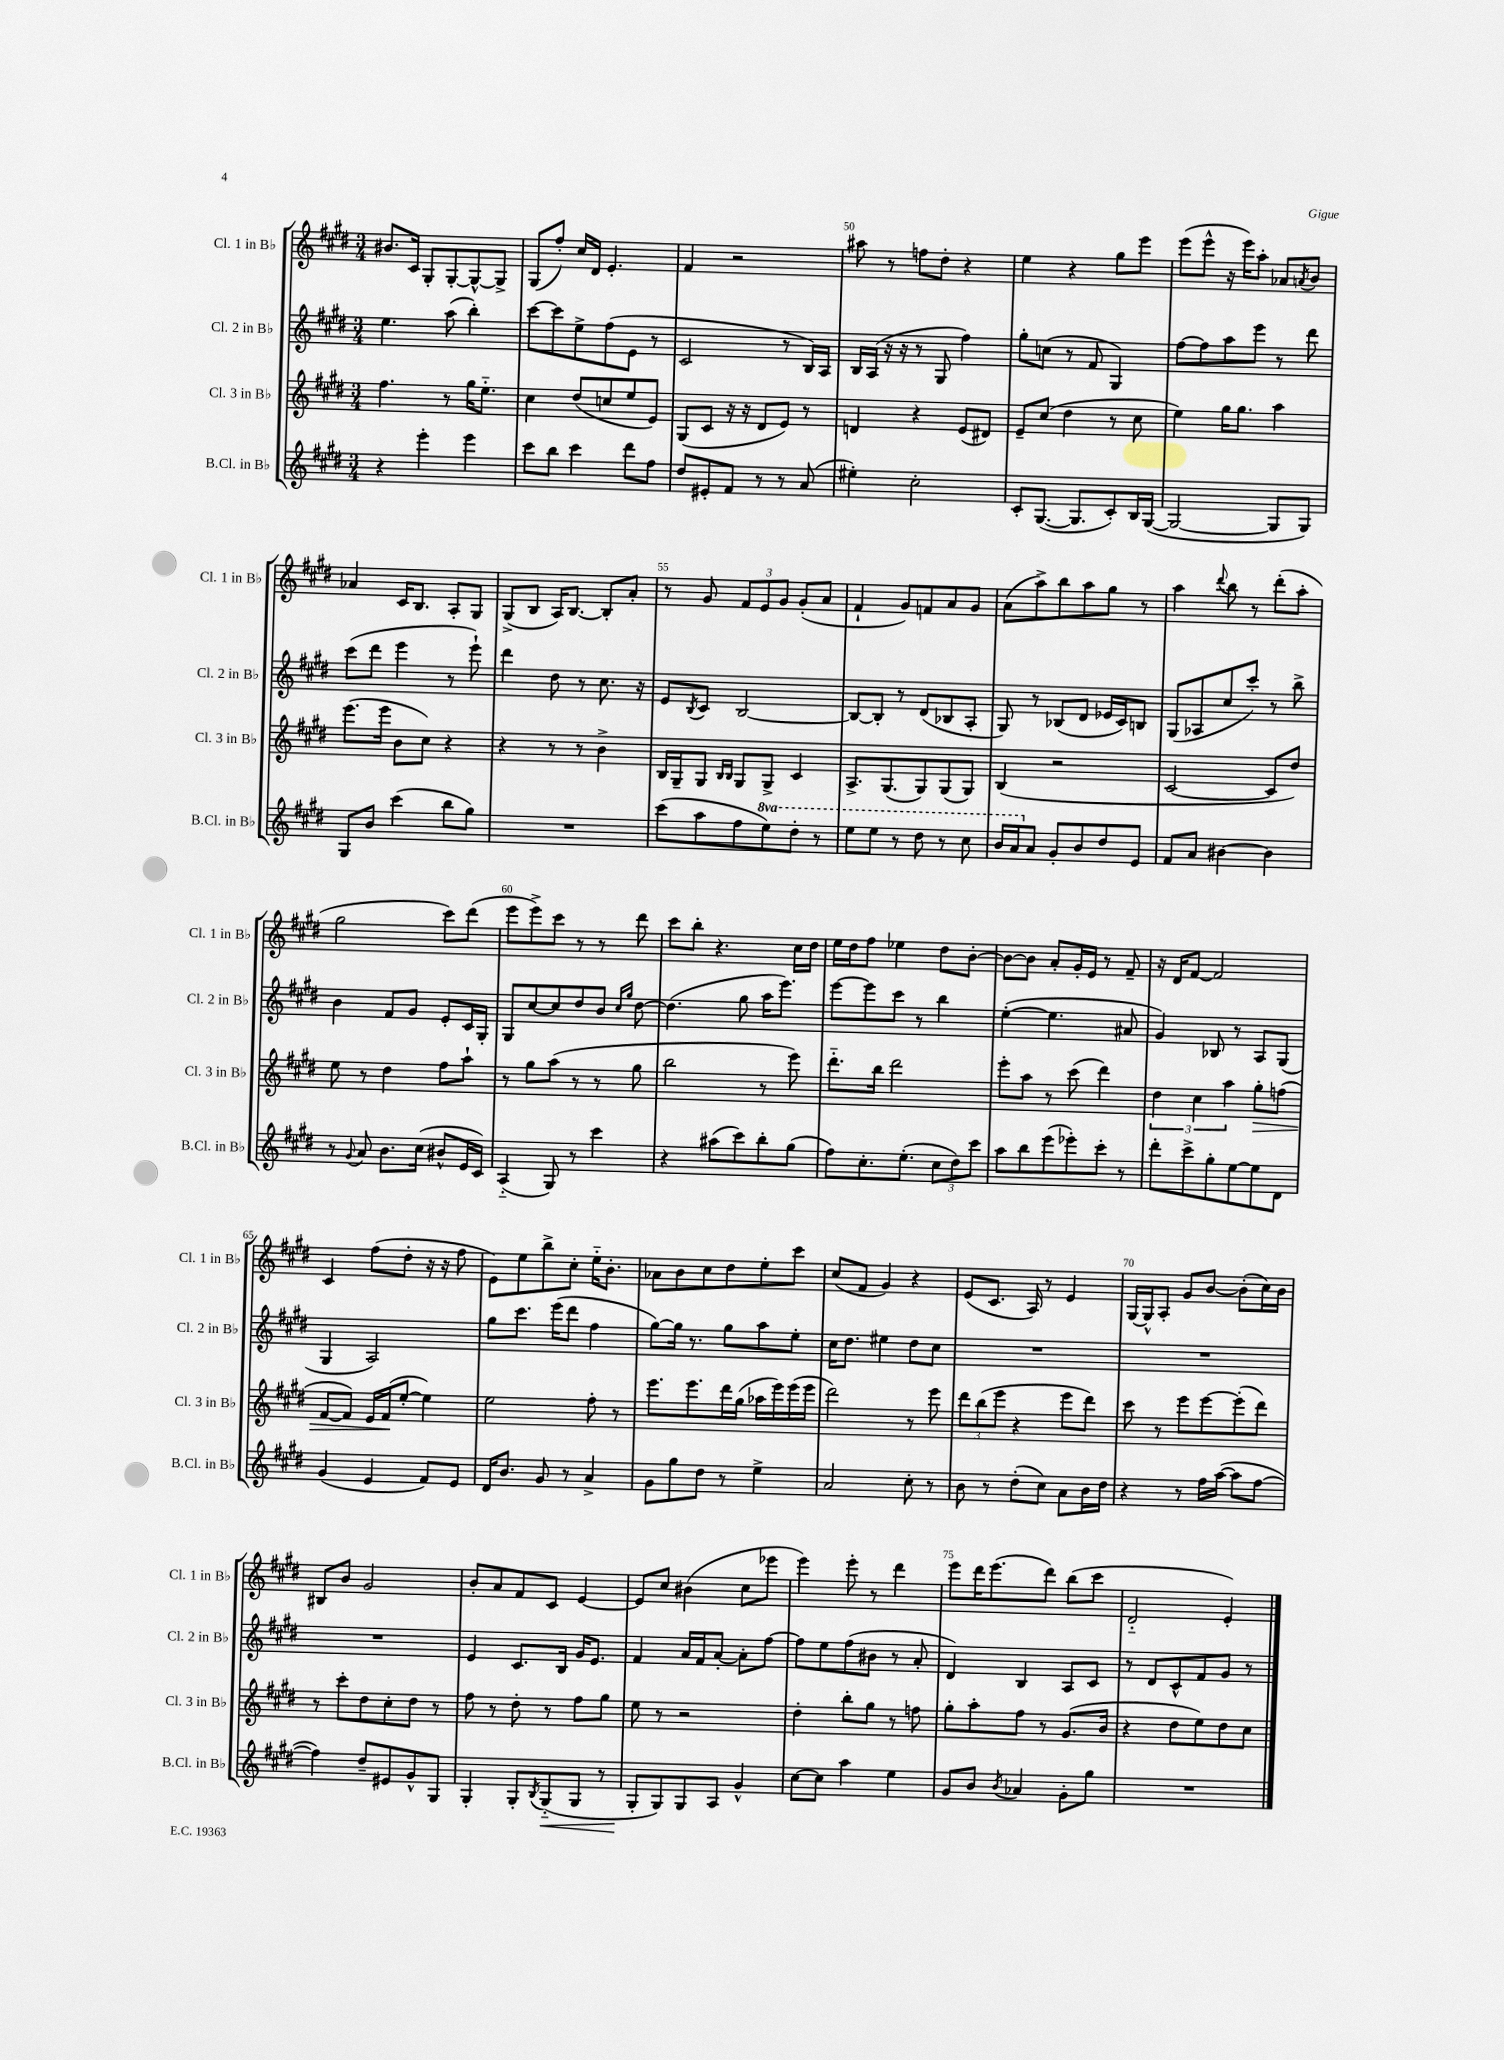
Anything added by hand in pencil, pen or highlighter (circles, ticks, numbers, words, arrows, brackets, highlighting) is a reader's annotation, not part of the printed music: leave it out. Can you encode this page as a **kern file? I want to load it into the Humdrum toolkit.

**kern	**dynam	**kern	**dynam	**kern	**kern
*part4	*part4	*part3	*part3	*part2	*part1
*staff4	*staff4	*staff3	*staff3	*staff2	*staff1
*I"B.Cl. in B♭	*	*I"Cl. 3 in B♭	*	*I"Cl. 2 in B♭	*I"Cl. 1 in B♭
*I'B.Cl. in B♭	*	*I'Cl. 3 in B♭	*	*I'Cl. 2 in B♭	*I'Cl. 1 in B♭
*clefG2	*	*clefG2	*	*clefG2	*clefG2
*k[f#c#g#d#]	*	*k[f#c#g#d#]	*	*k[f#c#g#d#]	*k[f#c#g#d#]
*M3/4	*	*M3/4	*	*M3/4	*M3/4
=47	=47	=47	=47	=47	=47
4r	.	4.ff#\	.	4.ee\	8.b#X/L
.	.	.	.	.	16c#/Jk
4eee'\	.	.	.	.	8G#'/L
.	.	8r	.	(8aa\	[8G#'/
4eee\	.	16gg#\KL	.	4bb'\)	8G#^^/_
.	.	8.ee\J	.	.	.
.	.	.	.	.	8G#^/J]
=48	=48	=48	=48	=48	=48
8ccc#\L	.	4cc#\	.	[8ccc#\L	(8G#/L
8bb\J	.	.	.	8ccc#\]	8ff#'/J)
4ccc#\	.	(8dd#/L	.	8ee^\	16cc#/LL
.	.	.	.	.	16d#/JJ
.	.	8ccn/	.	(8ff#\	4.e'/
8ddd#\L	.	8ee/	.	8e\J	.
8ff#\J	.	8e/J)	.	8r	.
=49	=49	=49	=49	=49	=49
8dd#/L	.	(8G#/L	.	2c#/	4f#/
8e#X'/	.	8c#/J	.	.	.
8f#/J	.	16r	.	.	2r
.	.	16r	.	.	.
8r	.	8d#/L	.	.	.
8r	.	8e/J)	.	8r	.
(8a/	.	8r	.	16B/LL)	.
.	.	.	.	16A/JJ	.
=50	=50	=50	=50	=50	=50
4ee#X'\)	.	4dn/	.	16B/LL	8aa#X\
.	.	.	.	(16A/JJ	.
.	.	.	.	16r	8r
.	.	.	.	16r	.
2cc#'\	.	4r	.	8r	8ffn\L
.	.	.	.	8G#/	8dd#'\J
.	.	(8e/L	.	4ff#\)	4r
.	.	8d#X/J)	.	.	.
=51	=51	=51	=51	=51	=51
8c#'/L	.	8e~/L	.	8gg#'\L	4ee\
([8.G#/J	.	(8cc#/J	.	(8ccn\J	.
.	.	4dd#\	.	8r	4r
8.G#/L]	.	.	.	.	.
.	.	.	.	8f#/	.
8c#'/)	.	8r	.	4G#/)	8gg#\L
16B/L	.	8cc#\	.	.	8eee\J
([16G#/JJ	.	.	.	.	.
=52	=52	=52	=52	=52	=52
2G#/_	.	4ee\)	.	[8ff#\L	(8eee\L
.	.	.	.	8ff#\]	8eee^^\J
.	.	16gg#\KL	.	8aa\	16r
.	.	8.gg#\J	.	.	16eee\KL)
.	.	.	.	8eee\J	8aa'\J
8G#/L]	.	4aa\	.	8r	8a-X/L
.	.	.	.	.	8qan/
8G#/J)	.	.	.	8ddd#\	8b/J
!!LO:LB:g=z
=53	=53	=53	=53	=53	=53
8G#/L	.	(8.eee\L	.	(8ccc#\L	4a-X/
8b/J	.	.	.	8ddd#\J	.
.	.	16eee\Jk	.	.	.
(4ccc#\	.	8b\L	.	4eee\	16c#/KL
.	.	.	.	.	8.B/J
.	.	8cc#\J)	.	.	.
8bb\L	.	4r	.	8r	8A'/L
8gg#\J)	.	.	.	8eee`\)	8G#/J
=54	=54	=54	=54	=54	=54
2.r	.	4r	.	4ddd#\	(8G#^/L
.	.	.	.	.	8B/J
.	.	8r	.	8dd#\	16A/KL)
.	.	.	.	.	[8.B/J
.	.	8r	.	8r	.
.	.	4b^\	.	8.cc#\	8B'/L]
.	.	.	.	.	8a'/J
.	.	.	.	16r	.
=55	=55	=55	=55	=55	=55
(8ccc#\L	.	16B/LL	.	8e/L	8r
.	.	16G#~/J	.	.	.
.	.	.	.	8qB/	.
8aa\	.	8G#/J	.	8c#/J	8g#/
.	.	16qqB/LL	.	.	.
.	.	16qqB/JJ	.	.	.
8ff#\	.	8G#/L	.	[2B/	12f#/L
.	.	.	.	.	12e/
*8va	*	*	*	*	*
8eee\)	.	8G#^/J	.	.	.
.	.	.	.	.	12g#/J
8ddd#'\J	.	4c#/	.	.	(8g#'/L
8r	.	.	.	.	8a/J
=56	=56	=56	=56	=56	=56
8eee\L	.	8.A^/L	.	8B/L_	4f#`/
8eee\J	.	.	.	8B'/J]	.
.	.	(8.G#/	.	.	.
8r	.	.	.	8r	8g#/L)
8ddd#\	.	8G#/)	.	(8d#/L	8fn/
8r	.	(8G#/	.	8B-X/	8a/
8ccc#\	.	8G#/J)	.	8A'/J	8g#/J
=57	=57	=57	=57	=57	=57
16bb/LL	.	(4B/	.	8G#/)	(8a\L
16aa/J	.	.	.	.	.
*X8va	*	*	*	*	*
8a/J	.	.	.	8r	8aa^\)
8g#'/L	.	2r	.	(8B-X/L	8bb\
8b/	.	.	.	8d#/J	8aa\
8dd#/	.	.	.	16e-X/LL	8gg#\J
.	.	.	.	16c#/J)	.
8e/J	.	.	.	8Bn/J	8r
=58	=58	=58	=58	=58	=58
8f#/L	.	[2c#/	.	(8G#/L	4aa\
8a/J	.	.	.	8A-X/	.
.	.	.	.	.	8qqddd#/
[4b#X\	.	.	.	8cc#/	8bb\
.	.	.	.	8ccc#'/J)	8r
4b#\]	.	8c#/L]	.	8r	(8ddd#'\L
.	.	8dd#/J)	.	8bb^\	8aa'\J
!!LO:LB:g=z
=59	=59	=59	=59	=59	=59
8r	.	8ee\	.	4b\	2gg#\
8qqg#/	.	.	.	.	.
8a/	.	8r	.	.	.
8.b\L	.	4dd#\	.	8f#/L	.
.	.	.	.	8g#/J	.
(16cc#\Jk	.	.	.	.	.
8b#X^^/L	.	8ff#\L	.	8e'/L	8ccc#\L)
16e/L	.	8aa`\J	.	16c#/L	(8ddd#\J
16c#/JJ)	.	.	.	16G#'/JJ	.
=60	=60	=60	=60	=60	=60
(4A/	.	8r	.	8G#/L	8eee\L
.	.	8gg#\L	.	[8cc#/	8eee^\)
8G#/)	.	(8aa\J	.	8cc#/]	8ccc#\J
8r	.	8r	.	8dd#/	8r
4ccc#\	.	8r	.	8b/J	8r
.	.	.	.	16qqcc#/LL	.
.	.	.	.	16qqgg#/JJ	.
.	.	8gg#\	.	[8dd#\	8ddd#\
=61	=61	=61	=61	=61	=61
4r	.	2bb\	.	(4.dd#\]	8ccc#\L
.	.	.	.	.	8bb'\J
(8aa#X\L	.	.	.	.	4.r
8ccc#\)	.	.	.	8gg#\	.
8bb'\	.	8r	.	16aa\KL	.
.	.	.	.	8.eee\J)	.
(8gg#\J	.	8eee\)	.	.	16cc#\LL
.	.	.	.	.	16dd#\JJ
=62	=62	=62	=62	=62	=62
8ff#\L)	.	8.ddd#\L	.	[8eee\L	16ee\LL
.	.	.	.	.	16dd#\J
8.cc#'\	.	.	.	8eee\]	8ff#\J
.	.	16bb\Jk	.	.	.
.	.	2ddd#\	.	8ccc#\J	4ee-X\
(8.ee'\J	.	.	.	.	.
.	.	.	.	8r	.
12cc#\L	.	.	.	4bb\	8dd#\L
12dd#\)	.	.	.	.	.
.	.	.	.	.	[8b'\J
12ccc#\J	.	.	.	.	.
=63	=63	=63	=63	=63	=63
8aa\L	.	8eee'\L	.	([4ee'\	8b\L_
8bb\	.	8aa\J	.	.	8b\J]
(8eee\	.	8r	.	4.ee\]	8a'/L
8eee-X'\)	.	(8ccc#\	.	.	16g#'/L
.	.	.	.	.	16e/JJ
8ccc#'\J	.	4ddd#\)	.	.	8r
8r	.	.	.	8a#X/	8f#~/
=64	=64	=64	=64	=64	=64
8ddd#'\L	.	6dd#\	.	4g#/)	16r
.	.	.	.	.	16d#/KL
8ccc#^\	.	.	.	.	[8f#/J
.	.	6cc#\	.	.	.
8gg#'\	.	.	.	8B-X/	2f#/]
.	.	6aa\	.	.	.
[8ee\	.	.	.	8r	.
!	!	!	!LO:HP:b	!	!
8ee\]	.	8gg#'\L	>	8A/L	.
8d#\J	.	(8ffn\J	.	(8G#/J	.
!!LO:LB:g=z
=65	=65	=65	=65	=65	=65
(4g#/	.	[8f#/L	.	4G#/	4c#/
.	.	8f#/J])	.	.	.
4e/	.	16e/LL	.	2A/)	(8ff#\L
.	.	(16f#/J	.	.	.
.	.	[8ee'/J	]	.	8dd#'\J
8f#/L)	.	4ee\])	.	.	16r
.	.	.	.	.	16r
8e/J	.	.	.	.	8ff#\
=66	=66	=66	=66	=66	=66
16d#/KL	.	2ee\	.	8gg#\L	8e\L)
8.b/J	.	.	.	.	.
.	.	.	.	8.ccc#\J	8ee\
8g#/	.	.	.	.	8bb^\
.	.	.	.	(16eee\KL	.
8r	.	.	.	8ddd#\J	8cc#'\J
4a^/	.	8ff#'\	.	4ff#\	16ee\KL
.	.	.	.	.	8.b'\J
.	.	8r	.	.	.
=67	=67	=67	=67	=67	=67
8g#\L	.	8.eee\L	.	[8gg#\L)	8a-X\L
8gg#\	.	.	.	16gg#\Jk]	8b\
.	.	8.eee\	.	8.r	.
8dd#\J	.	.	.	.	8cc#\
8r	.	16ddd#\L	.	8gg#\L	8dd#\
.	.	(16gg#\JJ	.	.	.
4ee^\	.	16aa-X\LL	.	8aa\	8ee'\
.	.	16eee\)	.	.	.
.	.	(16eee\	.	8ee'\J	8ccc#\J
.	.	16eee\JJ	.	.	.
=68	=68	=68	=68	=68	=68
2a/	.	2ddd#\)	.	16cc#\KL	(8cc#/L
.	.	.	.	8.dd#\J	.
.	.	.	.	.	8f#/J
.	.	.	.	4ee#X\	4g#/)
8cc#'\	.	8r	.	8dd#\L	4r
8r	.	8eee\	.	8cc#\J	.
=69	=69	=69	=69	=69	=69
8b\	.	12ddd#\L	.	2.r	(8e/L
.	.	(12bb\	.	.	.
8r	.	.	.	.	8.c#/J
.	.	12eee\J	.	.	.
(8dd#'\L	.	4r	.	.	.
.	.	.	.	.	16A/)
8cc#\J)	.	.	.	.	8r
8a\L	.	8eee\L	.	.	4e/
16b\L	.	8ddd#\J)	.	.	.
16dd#\JJ	.	.	.	.	.
=70	=70	=70	=70	=70	=70
4r	.	8ccc#\	.	2.r	[16G#/LL
.	.	.	.	.	16G#^^/J]
.	.	8r	.	.	8A'/J
8r	.	8eee\L	.	.	8g#/L
16ff#\LL	.	[8eee\	.	.	[8b/J
([16aa\JJ	.	.	.	.	.
8aa\L]	.	(8eee'\]	.	.	(8b'\L]
[8ff#\J	.	8ddd#\J)	.	.	16cc#\L)
.	.	.	.	.	16b\JJ
!!LO:LB:g=z
=71	=71	=71	=71	=71	=71
4ff#\])	.	8r	.	2.r	8B#X/L
.	.	8ccc#'\L	.	.	8b/J
8dd#~/L	.	8dd#\	.	.	2g#/
8e#X/	.	8cc#'\	.	.	.
8g#^^/	.	8dd#\J	.	.	.
8G#/J	.	8r	.	.	.
=72	=72	=72	=72	=72	=72
4G#'/	.	8ff#\	.	4e/	8b'/L
.	.	8r	.	.	8a/
8G#'/L	.	8dd#'\	.	8.c#/L	8f#/
8qB/	.	.	.	.	.
!	!LO:HP:b	!	!	!	!
(8G#/	<	8r	.	.	8c#/J
.	.	.	.	16B/Jk	.
8G#/J	.	8ff#\L	.	16g#/KL	[4e/
.	.	.	.	8.e/J	.
8r	.	8gg#\J	.	.	.
=73	=73	=73	=73	=73	=73
8G#'/L	.	8ee\	.	4f#/	8e/L]
8G#/)	[	8r	.	.	8cc#/J
8G#/	.	2r	.	16a/LL	(4b#X\
.	.	.	.	16f#/J	.
8A/J	.	.	.	[8a'/J	.
4g#^^/	.	.	.	8a'\L]	8cc#\L
.	.	.	.	[8ff#\J	8eee-X\J
=74	=74	=74	=74	=74	=74
[8cc#\L	.	4dd#'\	.	8ff#\L]	4eee\)
8cc#\J]	.	.	.	8ee\	.
4aa\	.	8bb'\L	.	(8ff#\	8eee'\
.	.	8gg#\J	.	8b#X\J	8r
4ee\	.	8r	.	8r	4ddd#\
.	.	8ffn\	.	8a'/	.
=75	=75	=75	=75	=75	=75
8g#/L	.	8gg#'\L	.	4d#/)	8eee\L
8b/J	.	8aa'\	.	.	16ddd#\K
.	.	.	.	.	(8.eee\
8qb/	.	.	.	.	.
4a-X/	.	8ff#\J	.	4B/	.
.	.	8r	.	.	8ddd#\J)
8g#'\L	.	(8.g#/L	.	8A/L	(8bb\L
8gg#\J	.	.	.	8c#/J	8ccc#\J
.	.	16b/Jk	.	.	.
=76	=76	=76	=76	=76	=76
2.r	.	4r	.	8r	2d#/
.	.	.	.	8d#/L	.
.	.	8dd#\L	.	8c#^^/	.
.	.	8ee\)	.	8f#/	.
.	.	8dd#\	.	8g#/J	4e'/)
.	.	8cc#\J	.	8r	.
==	==	==	==	==	==
*-	*-	*-	*-	*-	*-
